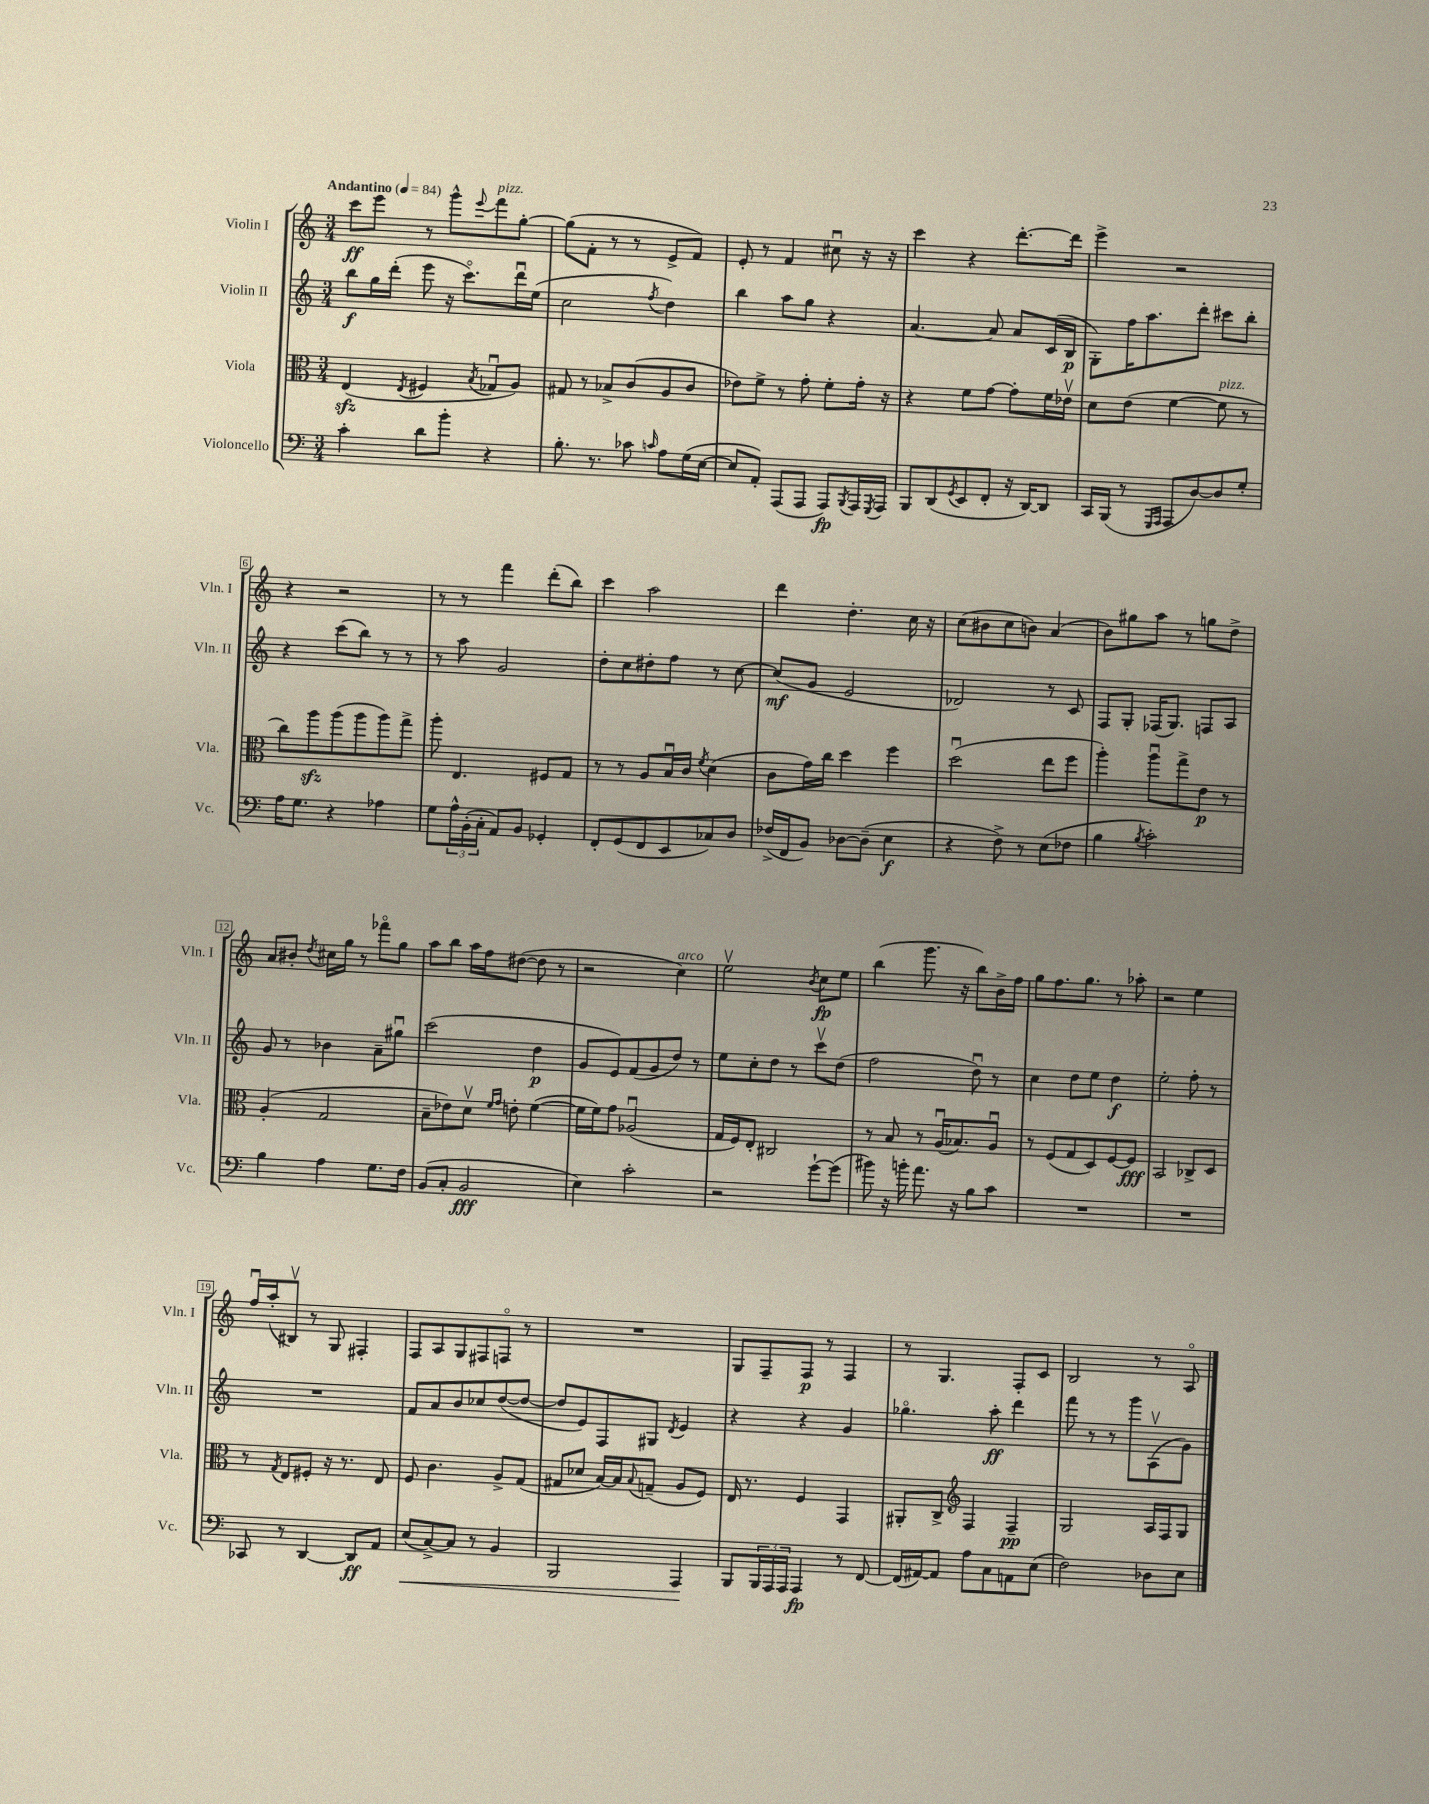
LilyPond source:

<<
\new StaffGroup <<
\new Staff = "s0" \with { instrumentName = "Violin I" shortInstrumentName = "Vln. I" } {
    \clef treble \key c \major \numericTimeSignature \time 3/4 \tempo "Andantino" 4 = 84
    c'''8\ff e'''8 r8 g'''8-^ \appoggiatura { e'''8 } f'''8^\markup { \italic "pizz." } g''8~-. |
    g''8( f'8-. r8 r8 e'8-> f'8) |
    e'8-. r8 f'4 cis''8\downbow r16 r16 |
    c'''4 r4 d'''8.~-. d'''16 |
    e'''4-> r2 |
    r4 r2 |
    r8 r8 f'''4 d'''8-.( b''8) |
    c'''4 a''2 |
    d'''4 d''4.-. c''16 r16 |
    c''8( bis'8 c''8 b'8) a'4( |
    b'8) gis''8 a''8 r8 g''8 d''8-> |
    a'8 bis'8-. \acciaccatura { d''8 } cis''16 g''16 r8 fes'''8\flageolet g''8 |
    a''8 b''8 a''16 f''16 dis''8~( dis''8 r8 |
    r2 c''4^\markup { \italic "arco" }) |
    e''2\upbow \acciaccatura { b'8 } c''8\fp e''8 |
    b''4( g'''8. r16 b''8) b'16-> f''16 |
    g''8 f''8. g''8. r8 aes''8-. |
    r2 e''4 |
    f''16\downbow a''16-.( bis8\upbow) r8 g8 fis4-. |
    f8 a8 g8 fis8 f8\flageolet r8 |
    R2. |
    g8 f8-- f8\p r8 f4 |
    r8 g4. f8-. c'8 |
    b2 r8 a8\flageolet \bar "|." |
}
\new Staff = "s1" \with { instrumentName = "Violin II" shortInstrumentName = "Vln. II" } {
    \clef treble \key c \major \numericTimeSignature \time 3/4
    b''8\f g''16 d'''16-.( e'''8 r16 c'''8.\flageolet) d'''16\downbow e''16( |
    c''2 \acciaccatura { f''8 } d''4) |
    b''4 a''8 g''8 r4 |
    a'4.~ a'8 a'8 c'16( b16\p |
    g8-.) f''16 a''8. d'''8-. cis'''8 b''8-. |
    r4 c'''8( b''8) r8 r8 |
    r8 a''8 g'2 |
    d''8-. c''8 dis''8-. f''8 r8 c''8~ |
    c''8\mf( g'8 e'2 |
    des'2) r8 c'8 |
    f8 g8-. fes16( g8.) f8 a8 |
    g'8 r8 bes'4 a'8-- gis''8\downbow |
    c'''2( d''4\p |
    g'8 e'8) f'8( g'8 d''8) r8 |
    e''8 c''8-. d''8 r8 c'''8\upbow d''8( |
    f''2 d''8\downbow) r8 |
    c''4 d''8 e''8 d''4\f |
    e''2-. f''8-. r8 |
    R2. |
    f'8 a'8 b'8 ces''8 d''8~( d''8~ |
    d''8 e'8) f8 gis8 \acciaccatura { d'8 } e'4 |
    r4 r4 g'4 |
    ges''4.\flageolet a''8-.\ff d'''4 |
    f'''8 r8 r8 g'''8 a8\upbow( g'8) \bar "|." |
}
\new Staff = "s2" \with { instrumentName = "Viola" shortInstrumentName = "Vla." } {
    \clef alto \key c \major \numericTimeSignature \time 3/4
    e4\sfz( \acciaccatura { e8 } fis4 \acciaccatura { b8 } ges8\downbow a8) |
    gis8 r8 bes8-> c'8( a8 c'8 |
    ees'8) f'8-> r8 g'8-. f'8-. g'16-. r16 |
    r4 f'8 g'8~ g'8-. f'16 ees'16\upbow |
    d'8 e'8( f'4~ f'8^\markup { \italic "pizz." } r8 |
    c''8) a''8\sfz a''8( a''8 a''8) g''8-> |
    a''8-. e4. fis8 g8 |
    r8 r8 a8 b16\downbow c'16 \acciaccatura { f'8 } d'4( |
    c'8 g'16) c''16 d''4 f''4 |
    d''2\downbow( e''8 f''8 |
    a''4-.) a''8\downbow g''8-> e'8\p r8 |
    a4-.( g2 |
    b8-- ees'8) d'8\upbow \grace { f'16 g'16 } e'8-. f'4~( |
    f'16 f'16) g'8 aes2\downbow( |
    g16 f16) e8-. cis2 |
    r8 b8 r8 a16\downbow( bes8.) a8\downbow |
    r8 f8( g8 d8) f8~ f8\fff |
    b,2 ces8-> d8 |
    r8 \acciaccatura { g8 } e8 fis8-. r16 r8. e8 |
    f8 c'4. a8-> g8( |
    gis8 des'8 b16~) b16 \appoggiatura { b8 } g8--( a8 f8) |
    e16 r8. f4 g,4 |
    ais,8-. c8-> \clef treble f4 f4--\pp |
    g2 a16 f16 g8 \bar "|." |
}
\new Staff = "s3" \with { instrumentName = "Violoncello" shortInstrumentName = "Vc." } {
    \clef bass \key c \major \numericTimeSignature \time 3/4
    c'4-. d'8 b'8-. r4 |
    b8.-. r8. ces'8 \grace { c'16 } a8 g16( e16~ |
    e8 a,8-.) a,,8( a,,8 a,,8\fp) \acciaccatura { b,,8 } a,,16 \acciaccatura { g,,8 } a,,16 |
    b,,8 d,8( \acciaccatura { g,8 } e,8 f,8-. r16 d,16~) d,8 |
    c,16 b,,16( r8 \grace { g,,16 a,,16 } a,,8 d8~) d8 g8-. |
    a16 g8. r4 aes4 |
    g8 \tuplet 3/2 { a16-^ b,16-.( c16-. } a,8) b,8 ges,4-. |
    f,8-. g,8( f,8 e,8 ces8) d8 |
    fes16->( f,16 b,8) des8~ des8--( e4\f |
    r4 f8->) r8 e8( fes8 |
    b4 \acciaccatura { b8 } c'2-.) |
    b4 a4 g8. f16 |
    b,8( c8-. b,2\fff |
    e4) c'2-. |
    r2 g'8~-! g'8( |
    bis'8) r16 b'16-. a'8. r16 b8 c'8 |
    R2. |
    R2. |
    ces,8 r8 d,4~ d,8\ff a,8 |
    e8\<( c8~->) c8 r8 b,4 |
    b,,2 a,,4\! |
    b,,8 \tuplet 3/2 { b,,16 a,,16 a,,16 } a,,4\fp r8 f,8~ |
    f,16( ais,16~) ais,8 a8 c8 a,8 e8( |
    f2) des8 e8 \bar "|." |
}
>>
>>
\layout { \context { \Score \override BarNumber.stencil = #(make-stencil-boxer 0.1 0.3 ly:text-interface::print) } }
